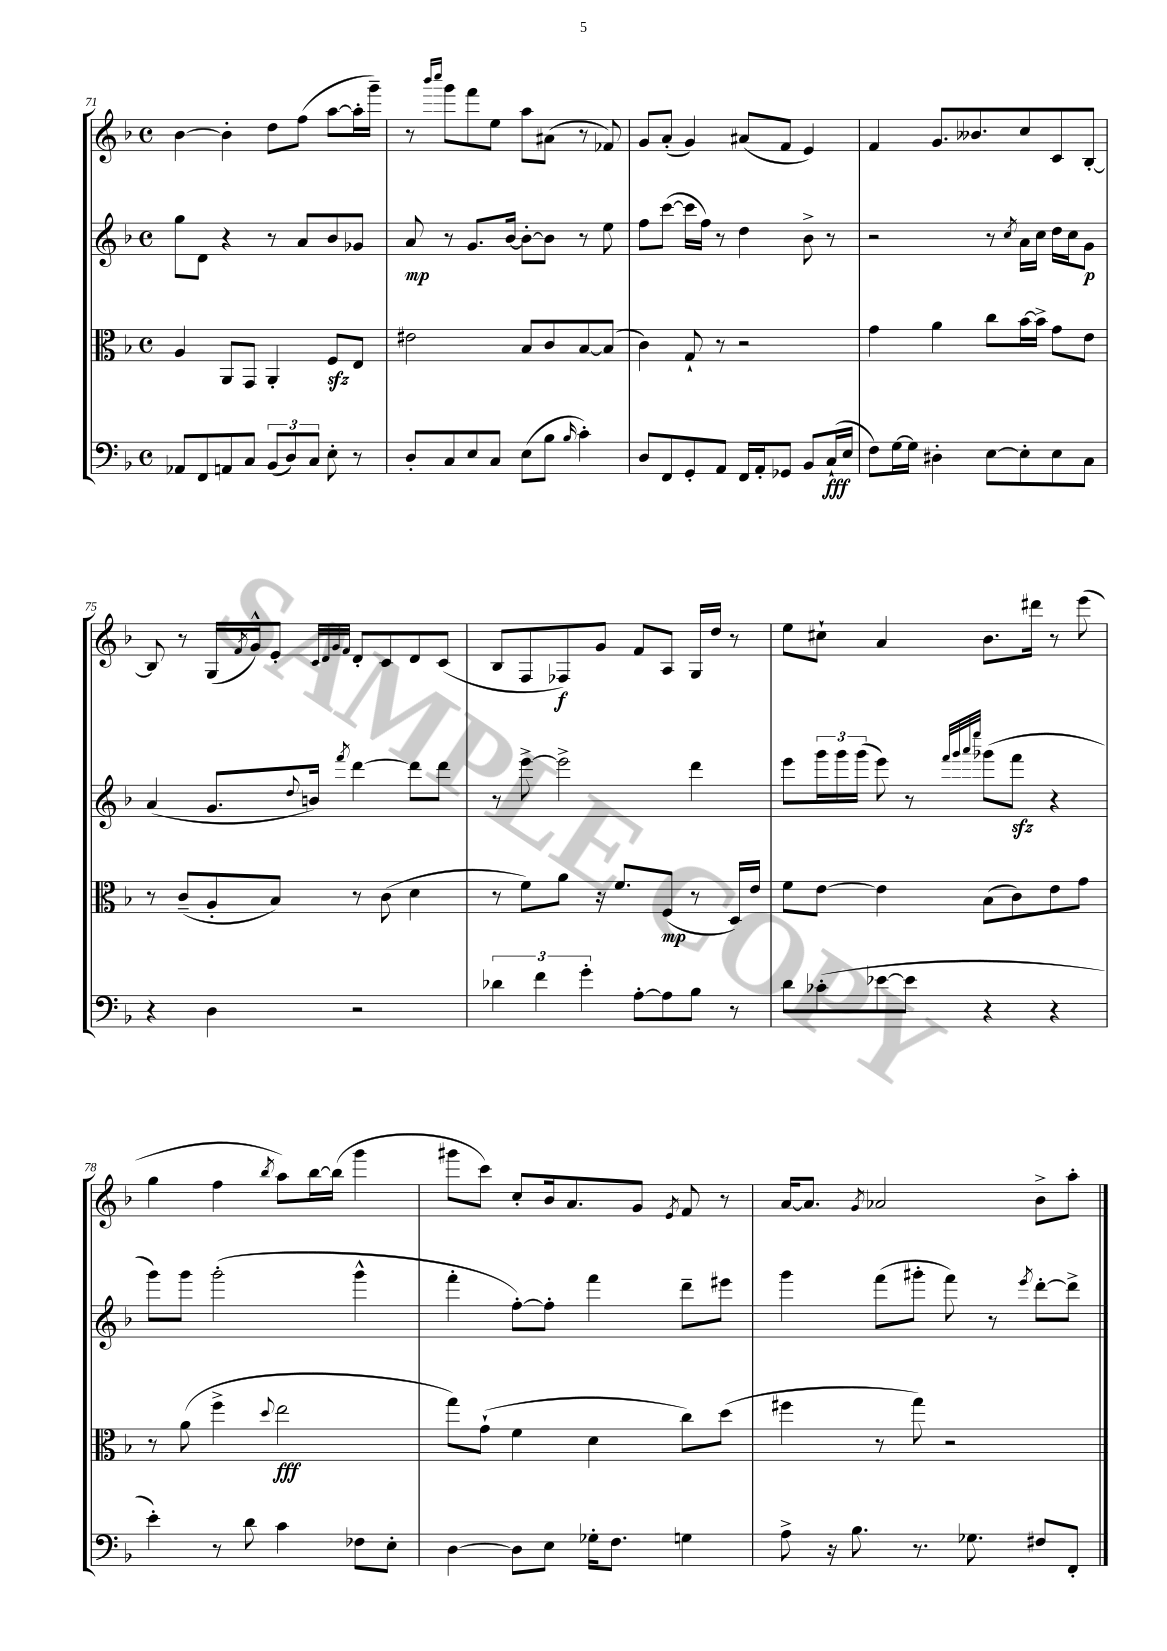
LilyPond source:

<<
\new StaffGroup <<
\new Staff = "s0" {
    \clef treble \key f \major \defaultTimeSignature \time 4/4
    bes'4~ bes'4-. d''8 f''8( a''8~ a''16-. g'''16--) |
    r8 \grace { bes'''16 c''''16 } g'''8 f'''8 e''8 a''8 ais'8( r8 fes'8) |
    g'8 a'8-.( g'4) ais'8( f'8 e'4) |
    f'4 g'8. beses'8. c''8 c'8 bes8~-. |
    bes8 r8 g16( \acciaccatura { f'8 } g'16-^) e'8-. \grace { c'32 d'32 g'32 f'32 } d'8-. c'8 d'8 c'8( |
    bes8 f8 fes8\f) g'8 f'8 a8 g16 d''16 r8 |
    e''8 cis''8-! a'4 bes'8. dis'''16 r8 e'''8( |
    g''4 f''4 \acciaccatura { bes''8 } a''8) bes''16~ bes''16( g'''4 |
    gis'''8 c'''8) c''8-. bes'16 a'8. g'8 \acciaccatura { e'8 } f'8 r8 |
    a'16~ a'8. \acciaccatura { g'8 } aes'2 bes'8-> a''8-. \bar "|." |
}
\new Staff = "s1" {
    \clef treble \key f \major \defaultTimeSignature \time 4/4
    g''8 d'8 r4 r8 a'8 bes'8 ges'8 |
    a'8\mp r8 g'8. bes'16~ bes'8~-. bes'8 r8 e''8 |
    f''8 c'''8~( c'''16 f''16) r8 d''4 bes'8-> r8 |
    r2 r8 \acciaccatura { c''8 } a'16 c''16 d''16 c''16 g'8\p |
    a'4( g'8. \appoggiatura { d''8 } b'16) \acciaccatura { f'''8 } d'''4~ d'''8 d'''8 |
    r8 e'''8~-> e'''2-> d'''4 |
    e'''8 \tuplet 3/2 { g'''16 g'''16 g'''16( } e'''8) r8 \grace { f'''32 g'''32 a'''32 e''''32 } ges'''8( f'''8\sfz r4 |
    g'''8) g'''8 g'''2-.( g'''4-^ |
    f'''4-. f''8~-.) f''8-. f'''4 d'''8-- eis'''8 |
    g'''4 f'''8( gis'''8-. f'''8) r8 \acciaccatura { e'''8 } d'''8~-. d'''8-> \bar "|." |
}
\new Staff = "s2" {
    \clef alto \key f \major \defaultTimeSignature \time 4/4
    a4 a,8 g,8 a,4-. f8\sfz e8 |
    eis'2 bes8 c'8 bes8~ bes8( |
    c'4) g8-! r8 r2 |
    g'4 a'4 c''8 bes'16~ bes'16-> g'8 e'8 |
    r8 c'8--( a8-. bes8) r8 c'8( d'4 |
    r8 f'8) a'8 r16 f'8. f8\mp( r8 d16) e'16 |
    f'8 e'8~ e'4 bes8( c'8) e'8 g'8 |
    r8 a'8( f''4-> \appoggiatura { d''8 } e''2\fff |
    g''8) g'8-!( f'4 d'4 c''8) d''8( |
    fis''4 r8 g''8) r2 \bar "|." |
}
\new Staff = "s3" {
    \clef bass \key f \major \defaultTimeSignature \time 4/4
    aes,8 f,8 a,8 c8 \tuplet 3/2 { bes,8( d8) c8 } e8-. r8 |
    d8-. c8 e8 c8 e8( bes8 \grace { bes16 } c'4-.) |
    d8 f,8 g,8-. a,8 f,16 a,16-. ges,8 bes,8 c16-!\fff( e16 |
    f8) g16~ g16 dis4-. e8~ e8-. e8 c8 |
    r4 d4 r2 |
    \tuplet 3/2 { des'4 f'4 g'4-. } a8~-. a8 bes8 r8 |
    d'8 ces'8-.( ees'8~ ees'8 r4 r4 |
    e'4-.) r8 d'8 c'4 fes8 e8-. |
    d4~ d8 e8 ges16-. f8. g4 |
    a8-> r16 bes8. r8. ges8. fis8 f,8-. \bar "|." |
}
>>
>>
\layout { \context { \Score currentBarNumber = #71 } }
